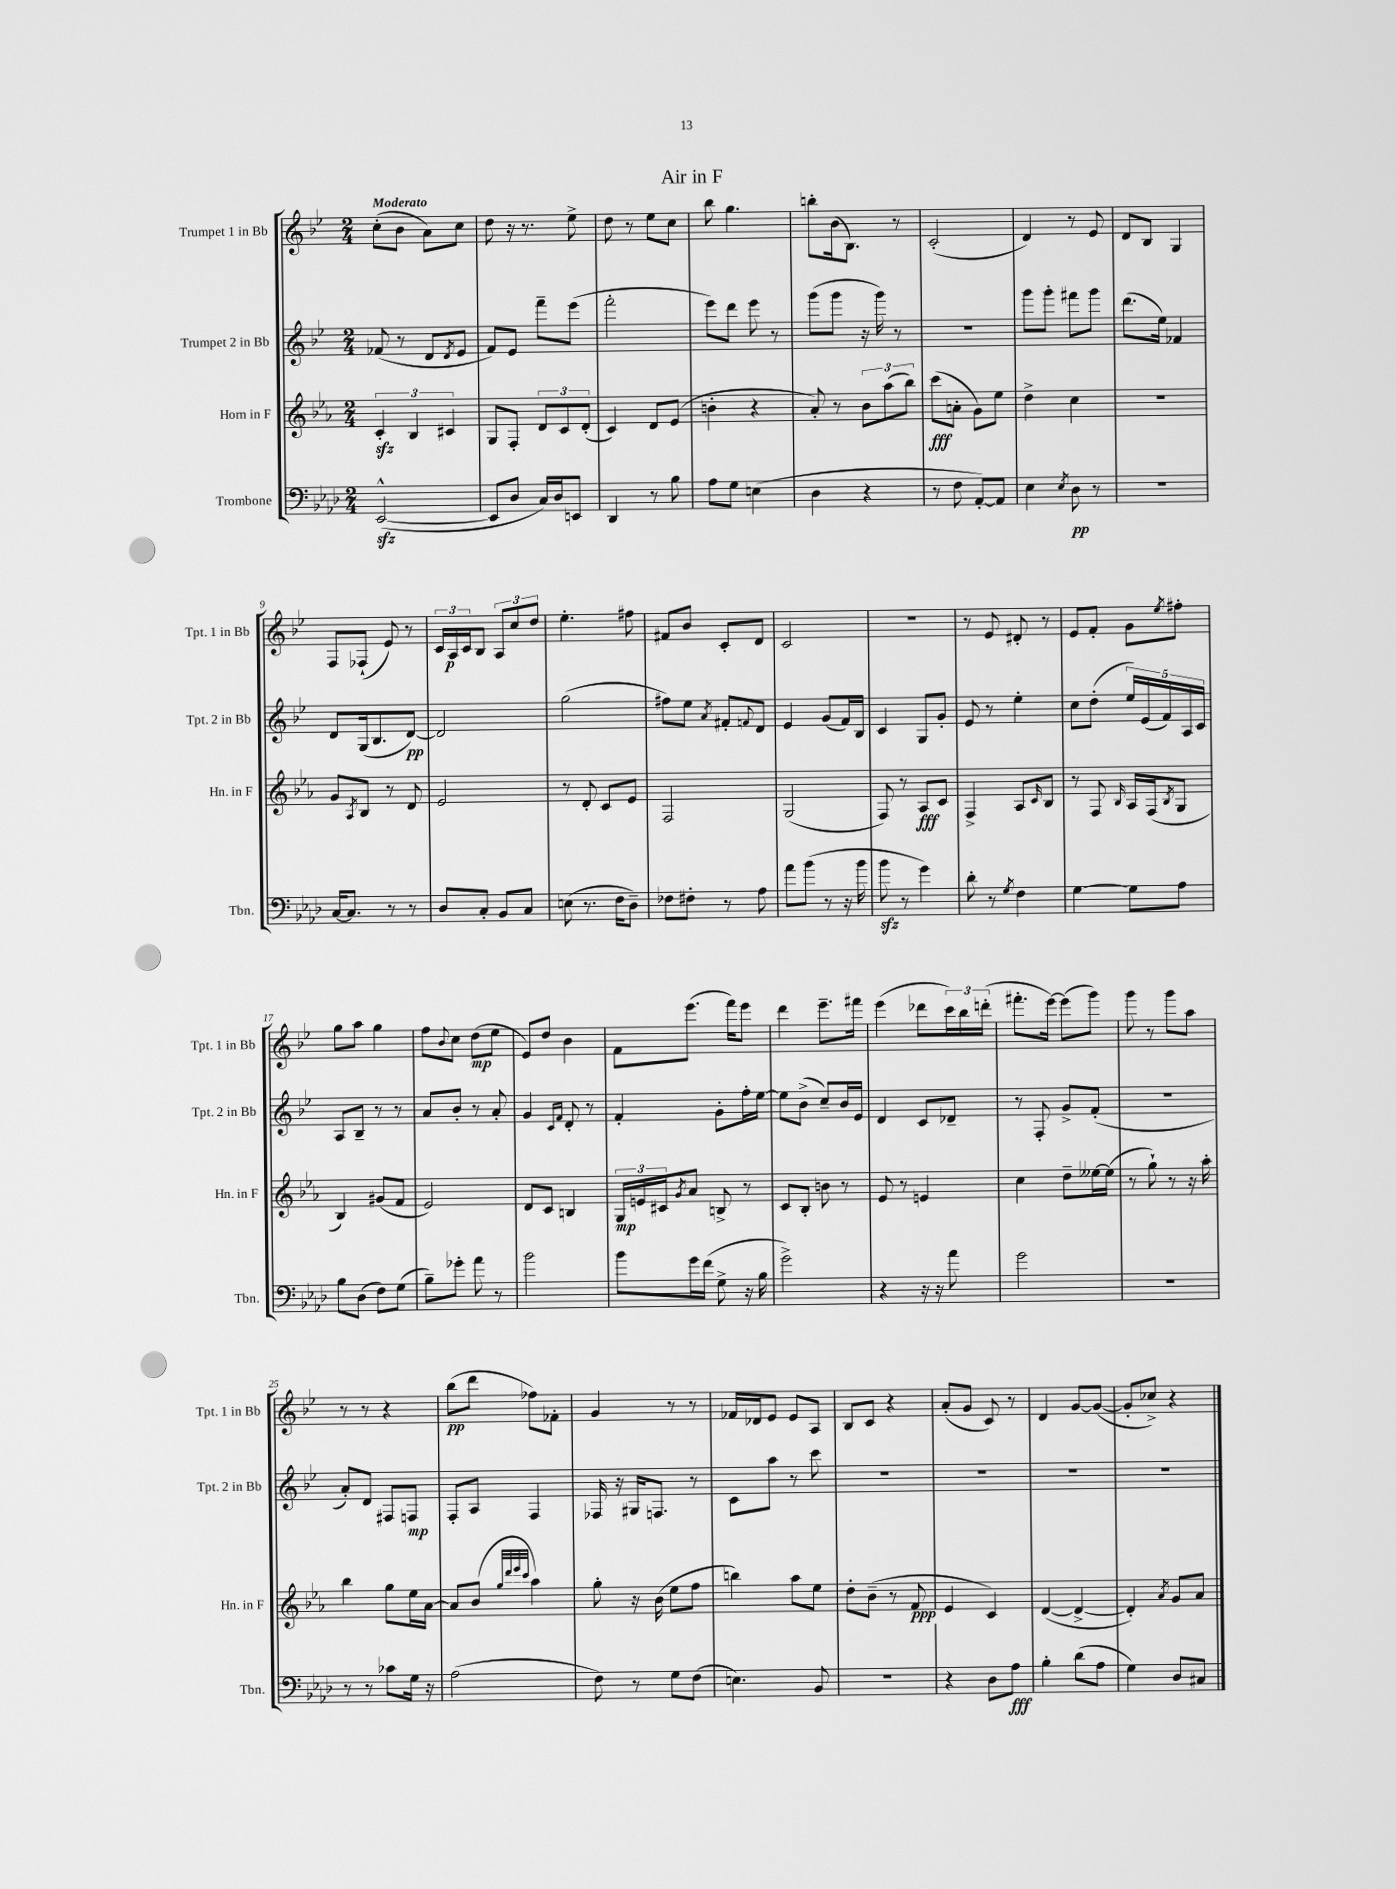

**kern	**kern	**kern	**kern
*staff4	*staff3	*staff2	*staff1
*clefF4	*clefG2	*clefG2	*clefG2
*k[b-e-a-d-]	*k[b-e-a-]	*k[b-e-]	*k[b-e-]
*M2/4	*M2/4	*M2/4	*M2/4
([2EE-^^	6c'	(8f-	(8cc'
.	.	8r	8b-
.	6B-	.	.
.	.	8d	8a)
.	6c#	.	.
.	.	8qd	.
.	.	8e-	8cc
=	=	=	=
8EE-]	8G	8f)	8dd
8D-	8F'	8e-	16r
.	.	.	8.r
16C)	12d	8fff~	.
16D-	.	.	.
.	12c	.	.
8EE	.	(8eee-	8ee-^
.	(12d'	.	.
=	=	=	=
4DD-	4c)	2fff'	8dd
.	.	.	8r
8r	8d	.	8ee-
8B-	(8e-	.	8cc
=	=	=	=
8A-	4b'	8eee-)	8bb-
8G	.	8ddd	4.gg
(4E	4r	8eee-	.
.	.	8r	.
=	=	=	=
4D-	8a-')	(8ggg	8bb'
.	8r	8ggg	(16b-
.	.	.	8.B-)
4r	12b-	16r	.
.	.	16ggg)	.
.	(12aa-	.	.
.	.	8r	8r
.	12bb-)	.	.
=	=	=	=
8r	(8ccc	2r	(2c'
8F	8a'	.	.
[8AA-')	8g)	.	.
8AA-]	8ee-	.	.
=	=	=	=
4E-	4dd^	8ggg	4d)
.	.	8ggg'	.
8qE-	.	.	.
8D-	4cc	8fff#	8r
8r	.	8ggg	8e-
=	=	=	=
2r	2r	(8.ddd	8d
.	.	.	8B-
.	.	16ee-)	.
.	.	4f-	4G
=	=	=	=
[16C	8g	8d	8F
8.C]	.	.	.
.	8qA-	.	.
.	8B-	(16G	(8F-`
.	.	8.B-	.
8r	8r	.	8e-)
8r	8d	[8d)	8r
=	=	=	=
8D-	2e-	2d]	24c
.	.	.	24A
.	.	.	24c
8C'	.	.	8B-
8BB-	.	.	12A
.	.	.	12cc
8C	.	.	.
.	.	.	12dd
=	=	=	=
(8E	8r	(2gg	4.ee-'
8.r	8d'	.	.
.	8c	.	.
16F	.	.	.
8D-~)	8e-	.	8ff#
=	=	=	=
8F-	2F	8ff#)	8f#
8F#'	.	8ee-	8b-
.	.	8qa	.
8r	.	8f#'	8c'
.	.	8qqf	.
8A-	.	8d	8d
=	=	=	=
8a-	(2G	4e-	2c
(8b-	.	.	.
8r	.	(8g	.
16r	.	16f)	.
16b-	.	16B-	.
=	=	=	=
8b-	8F)	4c	2r
8r	8r	.	.
4g)	8A-	8G	.
.	8c	8g'	.
=	=	=	=
8d-'	4F^	8e-	8r
8r	.	8r	8e-
8qG	.	.	.
4F	8A-	4ee-'	8d#'
.	16qqc	.	.
.	8B-	.	8r
=	=	=	=
[4G	8r	8cc	8e-
.	8F	(8dd'	8f'
.	16qqB-	.	.
8G]	16A-	20ee-)	8g
.	.	(20e-	.
.	(16F	.	.
.	.	20f)	.
.	8qB-	.	8qee-
8A-	8G	.	8ff#'
.	.	20A	.
.	.	20c	.
=	=	=	=
8B-	4B-)	8A	8gg
(8D-	.	8B-~	8aa
8F)	(8g#	8r	4gg
(8G	8f	8r	.
=	=	=	=
8B-~)	2e-)	8a	8ff
.	.	.	8qqb-
8g-'	.	8b-'	8cc
8a-	.	8r	(8dd
8r	.	8a'	8ee-
=	=	=	=
2b-	8d	4g	8e-)
.	8c	.	8dd
.	.	16qqc	.
.	.	16qqf	.
.	4B	8d'	4b-
.	.	8r	.
=	=	=	=
8b-	24G	4f'	8f
.	24e	.	.
.	24c#	.	.
.	8qg	.	.
16g	8a-	.	(8.eee-
(16f	.	.	.
8G^	8B^	8g'	.
.	.	.	16fff)
16r	8r	16ff'	8eee-
16B-	.	[16ee-	.
=	=	=	=
2g^)	8c	8ee-]	4ddd
.	8B-'	(8b-^	.
.	8b	8cc~)	8.eee-~
.	8r	16b-	.
.	.	16e-	16fff#
=	=	=	=
4r	8e-	4d	(4eee-
.	8r	.	.
16r	4e	8c	8ddd-
16r	.	.	.
8a-	.	8d-~	24ccc)
.	.	.	24bb-
.	.	.	(24ddd'
=	=	=	=
2g	4cc	8r	8.fff#'
.	.	8F'	.
.	.	.	[16eee-)
.	8dd~	8g^	(8eee-]
.	[16ee--	(8f'	8ggg)
.	(16ee--]	.	.
=	=	=	=
2r	8r	2r	8ggg
.	8gg`)	.	8r
.	8r	.	8ggg
.	16r	.	8aa
.	16aa-'	.	.
=	=	=	=
8r	4bb-	8a')	8r
8r	.	8d	8r
8c-	8gg	8F#	4r
16G	16ee-	8F	.
16r	[16a-	.	.
=	=	=	=
(2A-	8a-]	8F'	(8bb-
.	(8b-	8A	8ddd
.	32qqgg	.	.
.	32qqddd	.	.
.	32qqeee-	.	.
.	32qqccc	.	.
.	4aa-)	4F	8ff-)
.	.	.	8f-'
=	=	=	=
8F)	8gg'	16F-	4g
.	.	16r	.
8r	16r	16G#	.
.	(16b-	8.F	.
8G	8ee-	.	8r
(8F	8ff	8r	8r
=	=	=	=
4.E)	4bb)	8c	16f-
.	.	.	16d-
.	.	8aa	8e-
.	8aa-	8r	8e-
8BB-	8ee-	8ccc	8A
=	=	=	=
2r	8dd'	2r	8B-
.	(8b-~	.	8c
.	8r	.	4r
.	8f	.	.
=	=	=	=
4r	4e-	2r	(8a'
.	.	.	8g
8D-	4c)	.	8c)
8A-	.	.	8r
=	=	=	=
4B-'	([4d	2r	4d
(8d-	4d^_	.	[8g
8A-	.	.	(8g_
=	=	=	=
4G)	4d'])	2r	8g']
.	.	.	8cc-^)
.	8qa-	.	.
8D-	8g	.	4r
8C#	8a-	.	.
==	==	==	==
*-	*-	*-	*-
